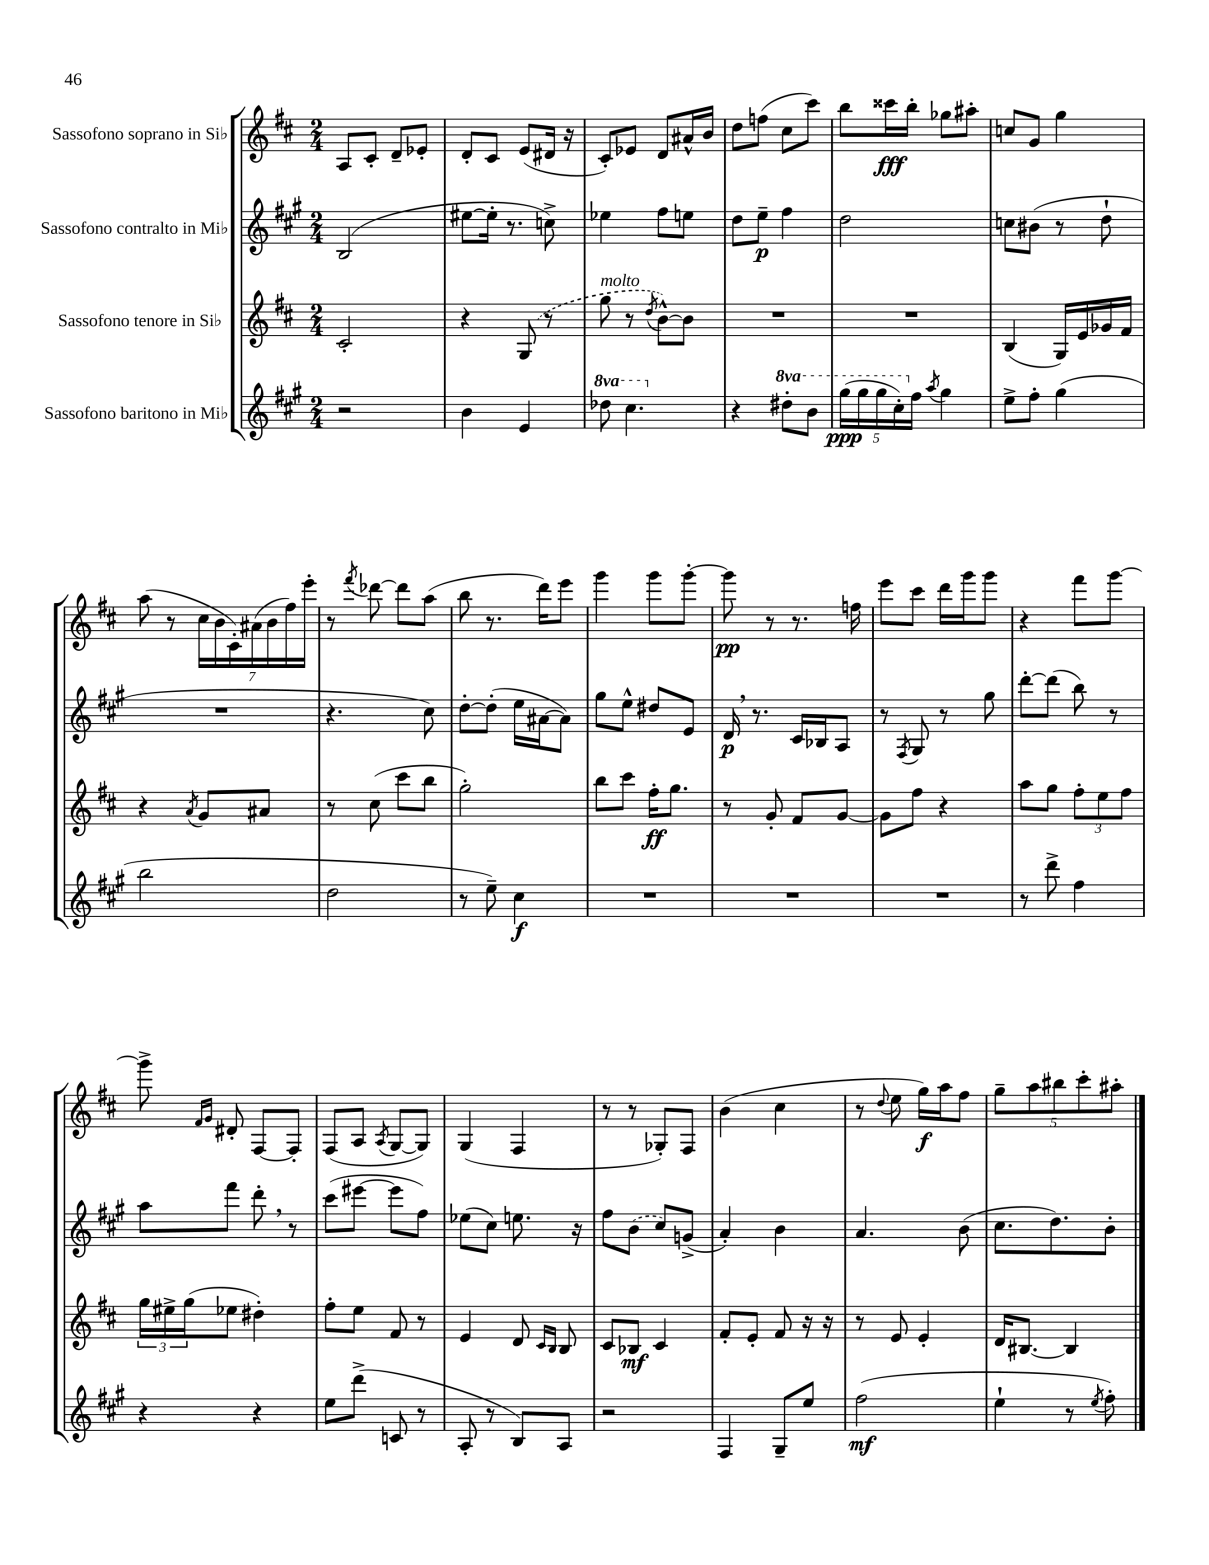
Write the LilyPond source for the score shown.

<<
\new StaffGroup <<
\new Staff = "s0" \with { instrumentName = "Sassofono soprano in Sib" } {
    \clef treble \key d \major \numericTimeSignature \time 2/4
    a8 cis'8-. d'8-- ees'8-. |
    d'8-. cis'8 e'8( dis'16 r16 |
    cis'8-.) ees'8 d'8 ais'16-^ b'16 |
    d''8 f''8( cis''8 cis'''8) |
    b''8 cisis'''16\fff b''16-. ges''8 ais''8-. |
    c''8 g'8 g''4 |
    a''8( r8 \tuplet 7/4 { cis''16 b'16 cis'16-.) ais'16( b'16 fis''16) e'''16-. } |
    r8 \acciaccatura { fis'''8 } des'''8~ des'''8 a''8( |
    b''8 r8. d'''16) e'''8 |
    g'''4 g'''8 g'''8~-. |
    g'''8\pp r8 r8. f''16 |
    e'''8 cis'''8 d'''16 g'''16 g'''8 |
    r4 fis'''8 g'''8~ |
    g'''8-> \grace { fis'16 g'16 } dis'8-. fis8~ fis8-. |
    fis8( a8 \acciaccatura { a8 } g8~ g8) |
    g4( fis4 |
    r8 r8 ges8-.) fis8 |
    b'4( cis''4 |
    r8 \appoggiatura { d''8 } e''8 g''16\f) a''16 fis''8 |
    \tuplet 5/4 { g''8-- a''8 bis''8 cis'''8-. ais''8-. } \bar "|." |
}
\new Staff = "s1" \with { instrumentName = "Sassofono contralto in Mib" } {
    \clef treble \key a \major \numericTimeSignature \time 2/4
    b2( |
    eis''8~ eis''16-. r8. c''8->) |
    ees''4 fis''8 e''8 |
    d''8 e''8--\p fis''4 |
    d''2 |
    c''8 bis'8( r8 d''8-! |
    R2 |
    r4. cis''8) |
    d''8~-. d''8-.( e''16 ais'16~ ais'8) |
    gis''8 e''8-^ dis''8 e'8 |
    d'16\p \breathe r8. cis'16 bes16 a8 |
    r8 \acciaccatura { fis8 } gis8 r8 gis''8 |
    d'''8~-. d'''8( b''8) r8 |
    a''8 fis'''8 d'''8-. \breathe r8 |
    cis'''8( eis'''8~ eis'''8 fis''8) |
    ees''8( cis''8) e''8. r16 |
    fis''8 \once \slurDashed b'8( cis''8) g'8->( |
    a'4-.) b'4 |
    a'4. b'8( |
    cis''8. d''8.) b'8-. \bar "|." |
}
\new Staff = "s2" \with { instrumentName = "Sassofono tenore in Sib" } {
    \clef treble \key d \major \numericTimeSignature \time 2/4
    cis'2-. |
    r4 \once \slurDashed g8( r8 |
    g''8^\markup { \italic "molto" } r8 \acciaccatura { d''8 } b'8~-^) b'8 |
    R2 |
    R2 |
    b4( g16) e'16 ges'16 fis'16 |
    r4 \acciaccatura { a'8 } g'8 ais'8 |
    r8 cis''8( cis'''8 b''8 |
    g''2-.) |
    b''8 cis'''8 fis''16-.\ff g''8. |
    r8 g'8-. fis'8 g'8~ |
    g'8 fis''8 r4 |
    a''8 g''8 \tuplet 3/2 { fis''8-. e''8 fis''8 } |
    \tuplet 3/2 { g''16 eis''16-> g''16( } ees''8 dis''4-.) |
    fis''8-. e''8 fis'8 r8 |
    e'4 d'8 \grace { cis'16 b16 } b8 |
    cis'8 bes8\mf cis'4 |
    fis'8-. e'8-. fis'8 r16 r16 |
    r8 e'8 e'4-. |
    d'16 bis8.~ bis4 \bar "|." |
}
\new Staff = "s3" \with { instrumentName = "Sassofono baritono in Mib" } {
    \clef treble \key a \major \numericTimeSignature \time 2/4 \set Staff.ottavationMarkups = #ottavation-simple-ordinals
    r2 |
    b'4 e'4 |
    \ottava #1 des'''8 cis'''4. \ottava #0 |
    r4 \ottava #1 dis'''8-. b''8 |
    \tuplet 5/4 { gis'''16\ppp( gis'''16 gis'''16 cis'''16-.) \ottava #0 fis''16 } \acciaccatura { a''8 } gis''4 |
    e''8-> fis''8-. gis''4( |
    b''2 |
    d''2 |
    r8 e''8--) cis''4\f |
    R2 |
    R2 |
    R2 |
    r8 d'''8-> fis''4 |
    r4 r4 |
    e''8 d'''8->( c'8 r8 |
    a8-. r8 b8) a8 |
    r2 |
    fis4 gis8-- e''8 |
    fis''2\mf( |
    e''4-! r8 \acciaccatura { e''8 } fis''8-.) \bar "|." |
}
>>
>>
\layout { \context { \Score \remove "Bar_number_engraver" } }
